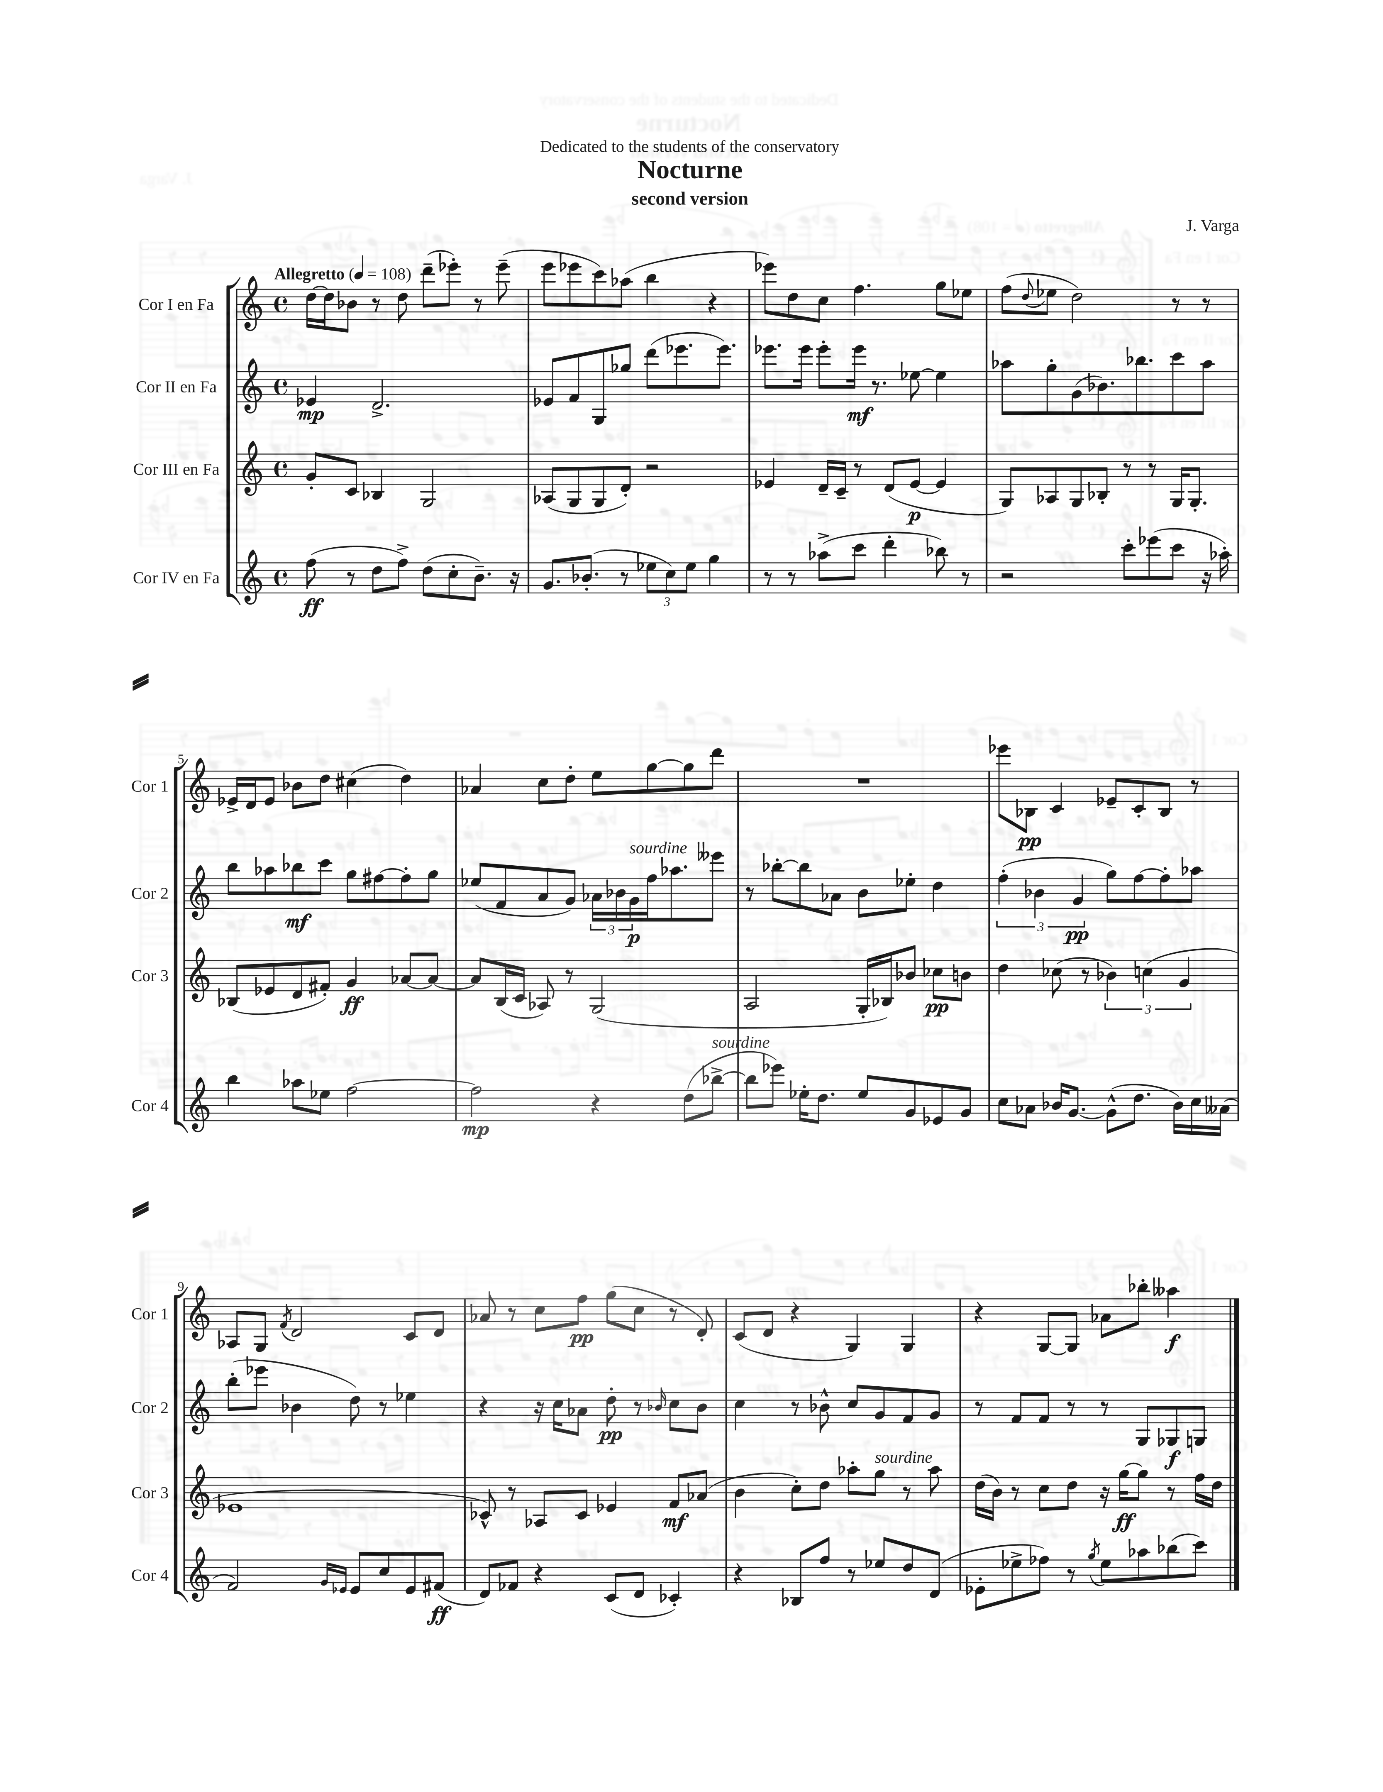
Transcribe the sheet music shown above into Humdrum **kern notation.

**kern	**dynam	**kern	**dynam	**kern	**dynam	**kern	**dynam
*part4	*part4	*part3	*part3	*part2	*part2	*part1	*part1
*staff4	*staff4	*staff3	*staff3	*staff2	*staff2	*staff1	*staff1
*I"Cor IV en Fa	*	*I"Cor III en Fa	*	*I"Cor II en Fa	*	*I"Cor I en Fa	*
*I'Cor 4	*	*I'Cor 3	*	*I'Cor 2	*	*I'Cor 1	*
*clefG2	*	*clefG2	*	*clefG2	*	*clefG2	*
*k[]	*	*k[]	*	*k[]	*	*k[]	*
*M4/4	*	*M4/4	*	*M4/4	*	*M4/4	*
*met(c)	*	*met(c)	*	*met(c)	*	*met(c)	*
*MM108	*	*MM108	*	*MM108	*	*MM108	*
=1	=1	=1	=1	=1	=1	=1	=1
!	!	!	!	!	!	!LO:TX:a:B:t=Allegretto	!
(8ff\	ff	8g'/L	.	4e-X/	mp	[16dd\LL	.
.	.	.	.	.	.	16dd\J]	.
8r	.	8c/J	.	.	.	8b-X\J	.
8dd\L	.	4B-X/	.	2.d^/	.	8r	.
8ff^\J)	.	.	.	.	.	8dd\	.
(8dd\L	.	2G/	.	.	.	(8ddd~\L	.
8cc'\	.	.	.	.	.	8eee-X'\J)	.
8.b~\J)	.	.	.	.	.	8r	.
.	.	.	.	.	.	(8eee-~\	.
16r	.	.	.	.	.	.	.
=2	=2	=2	=2	=2	=2	=2	=2
8.g/L	.	(8A-X/L	.	8e-X/L	.	8eee\L	.
.	.	8G/	.	8f/	.	8eee-X\	.
(8.b-X'/J	.	.	.	.	.	.	.
.	.	8G/	.	8G/	.	8ccc\)	.
8r	.	8d'/J)	.	8gg-X/J	.	(8aa-X\J	.
12ee-X\L	.	2r	.	(8ddd\L	.	4bb\	.
12cc\)	.	.	.	.	.	.	.
.	.	.	.	8.eee-X\	.	.	.
12ee-\J	.	.	.	.	.	.	.
4gg\	.	.	.	.	.	4r	.
.	.	.	.	8.eee-\J)	.	.	.
=3	=3	=3	=3	=3	=3	=3	=3
8r	.	4e-X/	.	8.eee-X\L	.	8eee-X\L)	.
8r	.	.	.	.	.	8dd\	.
.	.	.	.	16eee-\Jk	.	.	.
(8aa-X^\L	.	16d~/LL	.	8eee-'\L	.	8cc\J	.
.	.	16c~/JJ	.	.	.	.	.
8ccc\J	.	8r	.	16eee-\Jk	mf	4.ff\	.
.	.	.	.	8.r	.	.	.
4ddd'\	.	(8d/L	.	.	.	.	.
.	.	[8e-/J	p	[8ee-X\	.	.	.
8bb-X\)	.	4e-/]	.	4ee-\]	.	8gg\L	.
8r	.	.	.	.	.	8ee-X\J	.
=4	=4	=4	=4	=4	=4	=4	=4
2r	.	8G/L)	.	8aa-X\L	.	(8ff\L	.
.	.	.	.	.	.	8qqdd/	.
.	.	8A-X/	.	8gg'\	.	8ee-X\J	.
.	.	8G/	.	(8g\	.	2dd\)	.
.	.	8B-X'/J	.	8.b-X\)	.	.	.
8ccc'\L	.	8r	.	.	.	.	.
.	.	.	.	8.bb-X\	.	.	.
(8eee-X\	.	8r	.	.	.	.	.
8ccc\J	.	16G/KL	.	8ccc\	.	8r	.
.	.	8.G'/J	.	.	.	.	.
16r	.	.	.	8aa-\J	.	8r	.
16aa-X'\)	.	.	.	.	.	.	.
!!LO:LB:g=z
=5	=5	=5	=5	=5	=5	=5	=5
4bb\	.	(8B-X/L	.	8bb\L	.	16e-X^/LL	.
.	.	.	.	.	.	16d/J	.
.	.	8e-X/	.	8aa-X\	.	8e-/J	.
8aa-X\L	.	8d/	.	8bb-X\	mf	8b-X\L	.
8ee-X\J	.	8f#X'/J)	.	8ccc\J	.	8dd\J	.
[2ff\	.	4g/	ff	8gg\L	.	(4cc#X\	.
.	.	.	.	[8ff#X\	.	.	.
.	.	[8a-X/L	.	8ff#'\]	.	4dd\)	.
.	.	8a-/J_	.	8gg\J	.	.	.
=6	=6	=6	=6	=6	=6	=6	=6
2ff\]	mp	8a-/L]	.	(8ee-X/L	.	4a-X/	.
.	.	(16B/L	.	8f/	.	.	.
.	.	16c/JJ	.	.	.	.	.
.	.	8A-X/)	.	8a/	.	8cc\L	.
.	.	8r	.	8g/J)	.	8dd'\J	.
4r	.	(2G/	.	24a-X\LL	.	8ee\L	.
.	.	.	.	24b-X\	.	.	.
!	!	!	!	!LO:TX:a:i:t=sourdine	!	!	!
.	.	.	.	24g\	p	.	.
.	.	.	.	16ff\J	.	[8gg\	.
.	.	.	.	8.aa-X\	.	.	.
(8dd\L	.	.	.	.	.	8gg\]	.
!LO:TX:a:i:t=sourdine	!	!	!	!	!	!	!
[8bb-X^\J	.	.	.	8eee--X\J	.	8ddd\J	.
=7	=7	=7	=7	=7	=7	=7	=7
8bb-\L]	.	2A/	.	8r	.	1r	.
8eee-X\J)	.	.	.	[8bb-X'\L	.	.	.
16ee-X'\KL	.	.	.	8bb-\]	.	.	.
8.dd\J	.	.	.	.	.	.	.
.	.	.	.	8a-X\J	.	.	.
8ee-/L	.	16G'/LL	.	8b\L	.	.	.
.	.	16B-X/J)	.	.	.	.	.
8g/	.	8b-X/J	.	8ee-X'\J	.	.	.
8e-X/	.	8cc-X\L	pp	4dd\	.	.	.
8g/J	.	8bn\J	.	.	.	.	.
=8	=8	=8	=8	=8	=8	=8	=8
8cc\L	.	4dd\	.	(6ff'\	.	8eee-X\L	.
8a-X\J	.	.	.	.	.	8B-X\J	pp
.	.	.	.	6b-X\	.	.	.
16b-X/KL	.	(8cc-X\	.	.	.	4c/	.
[8.g/J	.	.	.	.	.	.	.
.	.	.	.	6g/	pp	.	.
.	.	8r	.	.	.	.	.
(8g^^\L]	.	6b-X\)	.	8gg\L)	.	8e-X~/L	.
8.dd\J	.	.	.	[8ff\	.	8c'/	.
.	.	(6ccn\	.	.	.	.	.
.	.	.	.	8ff'\]	.	8B-/J	.
16b-\LL)	.	.	.	.	.	.	.
.	.	6g/	.	.	.	.	.
16cc\	.	.	.	8aa-X\J	.	8r	.
(16a--X\JJ	.	.	.	.	.	.	.
!!LO:LB:g=z
=9	=9	=9	=9	=9	=9	=9	=9
2f/)	.	1e-X	.	(8bb'\L	.	8A-X/L	.
.	.	.	.	8eee-X\J	.	8G/J	.
.	.	.	.	.	.	8qf/	.
.	.	.	.	4b-X\	.	2d/	.
16qqg/LL	.	.	.	.	.	.	.
16qqe-X/JJ	.	.	.	.	.	.	.
8e-/L	.	.	.	8dd\)	.	.	.
8cc/	.	.	.	8r	.	.	.
8e-/	.	.	.	4ee-X\	.	8c/L	.
(8f#X/J	ff	.	.	.	.	8d/J	.
=10	=10	=10	=10	=10	=10	=10	=10
8d/L)	.	8c-X^^/)	.	4r	.	8a-X/	.
8f-X/J	.	8r	.	.	.	8r	.
4r	.	8A-X/L	.	16r	.	8cc\L	.
.	.	.	.	16cc\KL	.	.	.
.	.	8c-/J	.	8a-X\J	.	8ff\J	pp
(8c/L	.	4e-X/	.	8dd'\	pp	(8gg\L	.
8d/J	.	.	.	8r	.	8cc\J	.
.	.	.	.	16qqb-X/	.	.	.
4c-X'/)	.	8f/L	mf	8cc\L	.	8r	.
.	.	(8a-X/J	.	8b-\J	.	8d'/)	.
=11	=11	=11	=11	=11	=11	=11	=11
4r	.	4b\	.	4cc\	.	(8c/L	.
.	.	.	.	.	.	8d/J	.
8B-X/L	.	8cc'\L)	.	8r	.	4r	.
8ff/J	.	8dd\J	.	8b-X^^\	.	.	.
8r	.	8aa-X'\L	.	8cc/L	.	4G/)	.
!	!	!LO:TX:a:i:t=sourdine	!	!	!	!	!
8ee-X/L	.	8gg\J	.	8g/	.	.	.
8dd/	.	8r	.	8f/	.	4G/	.
(8d/J	.	8aa-\	.	8g/J	.	.	.
=12	=12	=12	=12	=12	=12	=12	=12
8e-X'\L	.	(16dd\LL	.	8r	.	4r	.
.	.	16b\JJ)	.	.	.	.	.
8ee-X^\	.	8r	.	8f/L	.	.	.
8ff-X\J)	.	8cc\L	.	8f/J	.	[8G/L	.
8r	.	8dd\J	.	8r	.	8G/J]	.
8qgg/	.	.	.	.	.	.	.
8ee-\L	.	16r	.	8r	.	8a-X\L	.
.	.	[16gg\KL	ff	.	.	.	.
8aa-X\	.	8gg\J]	.	8G/L	.	8bb-X'\J	.
(8bb-X\	.	8r	.	8G-X/	f	4aa--X\	f
8ccc\J)	.	16ff\LL	.	8Gn/J	.	.	.
.	.	16dd\JJ	.	.	.	.	.
==	==	==	==	==	==	==	==
*-	*-	*-	*-	*-	*-	*-	*-
